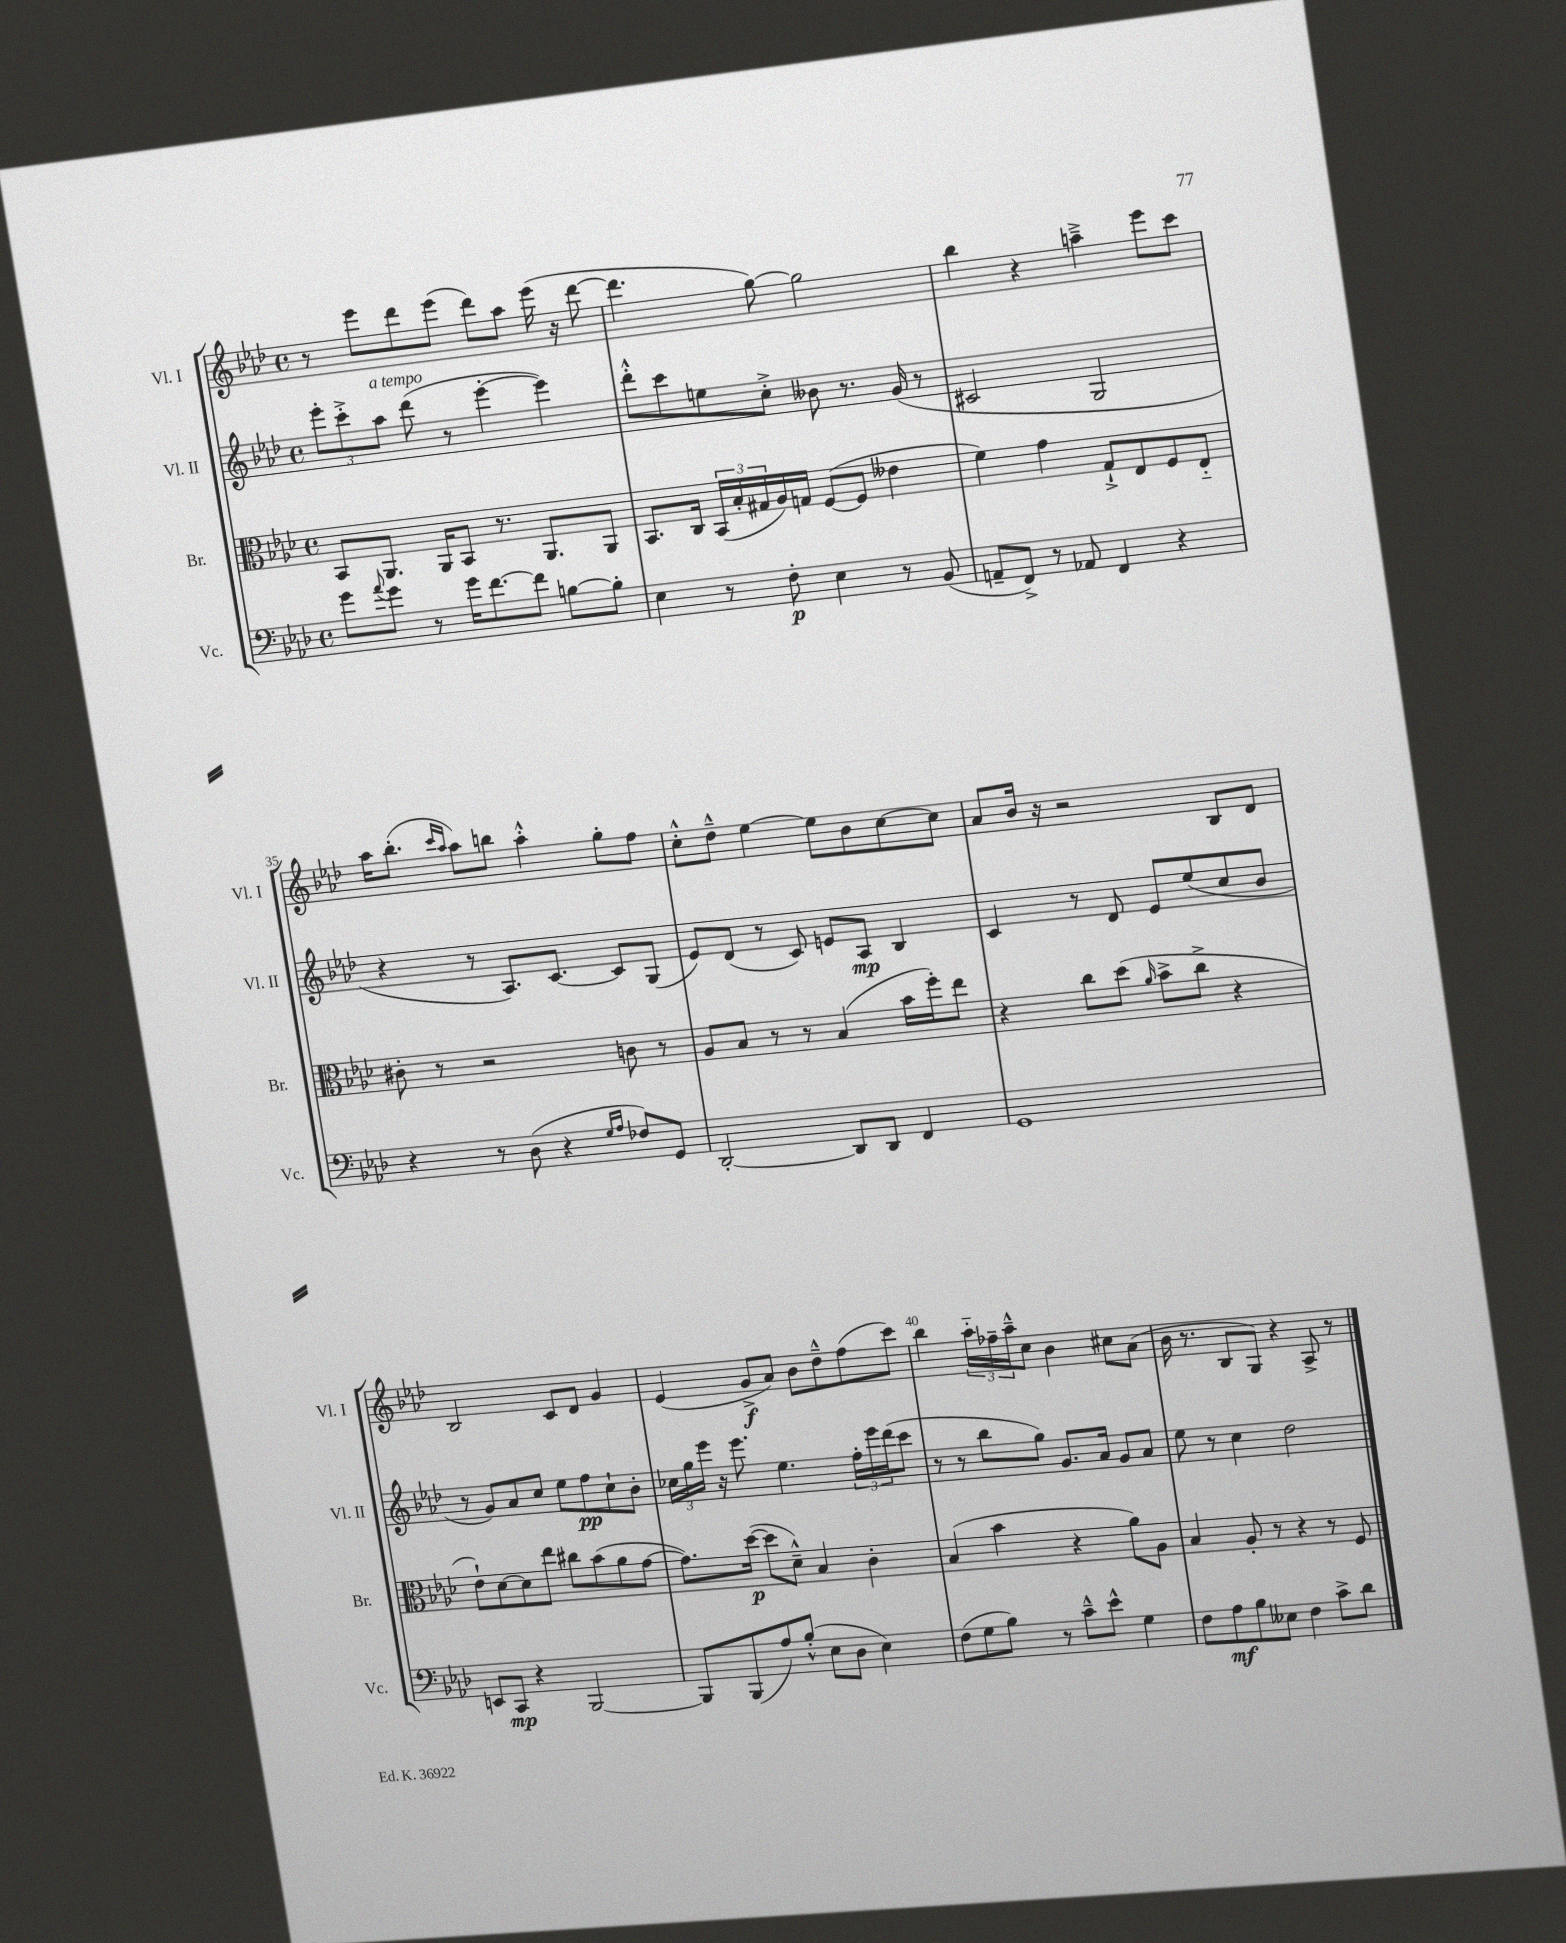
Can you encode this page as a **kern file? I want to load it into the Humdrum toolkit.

**kern	**kern	**kern	**kern
*staff4	*staff3	*staff2	*staff1
*clefF4	*clefC3	*clefG2	*clefG2
*k[b-e-a-d-]	*k[b-e-a-d-]	*k[b-e-a-d-]	*k[b-e-a-d-]
*M4/4	*M4/4	*M4/4	*M4/4
*met(c)	*met(c)	*met(c)	*met(c)
8g	8BB-	12eee-'	8r
.	.	12ccc'^	.
8qqa-	.	.	.
8g	8.AA-	.	8eee-
.	.	12aa-	.
8r	.	(8ddd-	8ddd-
.	16AA-	.	.
16g	8BB-	8r	(8eee-
[8.f	.	.	.
.	8.r	[4eee-'	8ddd-)
8f]	.	.	8aa-
.	8.AA-	.	.
[8B	.	4eee-])	(16eee-
.	.	.	16r
8B']	8AA-	.	[8ddd-
=	=	=	=
4E-	8.BB-	8ddd-'^^	4.ddd-]
.	.	8ccc	.
.	16C	.	.
8r	(24BB-	8ee	.
.	24B-'	.	.
.	24G#	.	.
8F'	16A-)	8cc'^	[8gg)
.	16G	.	.
4E-	([8F	8b--	2gg]
.	8F]	8.r	.
8r	4e--	.	.
.	.	(16g	.
(8BB-	.	8r	.
=	=	=	=
8AA~	4f)	2c#	4bb-
8FF^)	.	.	.
8r	4g	.	4r
8AA-	.	.	.
4FF	8G`^	2G	4aa~^
.	8E-	.	.
4r	8F	.	8eee-
.	8E-'~	.	8ccc
=	=	=	=
4r	8c#'	4r	16aa-
.	.	.	(8.bb-'
.	8r	.	.
.	.	.	16qqccc
.	.	.	16qqaa-
8r	2r	8r	8aa-)
(8D-	.	8.A-)	8bb
4r	.	.	4aa-'^^
.	.	[8.c	.
16qqG	.	.	.
16qqA-	.	.	.
8F-)	8c	8c]	8gg'
8GG	8r	(8G	8ff
=	=	=	=
[2DD-'	8A-	8e-)	8cc'^^
.	8B-	(8d-	8dd-~^^
.	8r	8r	[4ee-
.	8r	8c)	.
8DD-]	(4B-	8e	8ee-]
8DD-	.	8A-	8b-
4FF	16b-	4B-	[8cc
.	16ff')	.	.
.	8ee-	.	8cc]
=	=	=	=
1GG	4r	4c	8a-
.	.	.	16b-
.	.	.	16r
.	8cc	8r	2r
.	(8dd-	8d-	.
.	16qqa-	.	.
.	8b-^	8e-	.
.	8cc^	(8ee-	.
.	4r	8cc	8B-
.	.	8b-	8d-
=	=	=	=
8EE	8e-`)	8r	2B-
8CC	[8d-	8g)	.
4r	8d-]	8a-	.
.	8ee-	8cc	.
[2BBB-	8cc#	8ee-	8c
.	(8b-	8ff	8d-
.	8a-	8cc`	4g
.	[8g	8b-'	.
=	=	=	=
8BBB-]	8.g])	24cc-	(4e-
.	.	24gg	.
.	.	24eee-	.
(8BBB-	.	16r	.
.	([16dd-	8.eee-	.
8A-)	8dd-]	.	8g^
(8B-'^^	8d-~^^)	4.ee-	8a-)
8E-	4B-	.	8b-
8D-	.	.	8dd-~^^
4E-)	4c'	24ff'	(8ff
.	.	24eee-	.
.	.	(24ddd-	.
.	.	8ccc	8ccc)
=	=	=	=
(8F	(4B-	8r	4bb-
8G	.	8r	.
8B-)	4b-	8bb-	24aa-'~
.	.	.	24ff-~
.	.	.	24aa-~^^
8r	.	8gg)	8cc
8c~^^	4r	8.g	4b-
8e-^^	.	.	.
.	.	16a-	.
4G	8a-)	8g	8cc#
.	8A-	8a-	(8a-
=	=	=	=
8F	4B-	8ee-	16b-
.	.	.	8.r
8A-	.	8r	.
8B-	8A-'	4cc	8B-
8E--	8r	.	8G)
4F	4r	2dd-	4r
8c^	8r	.	8A-^
8d-	8F	.	8r
==	==	==	==
*-	*-	*-	*-
